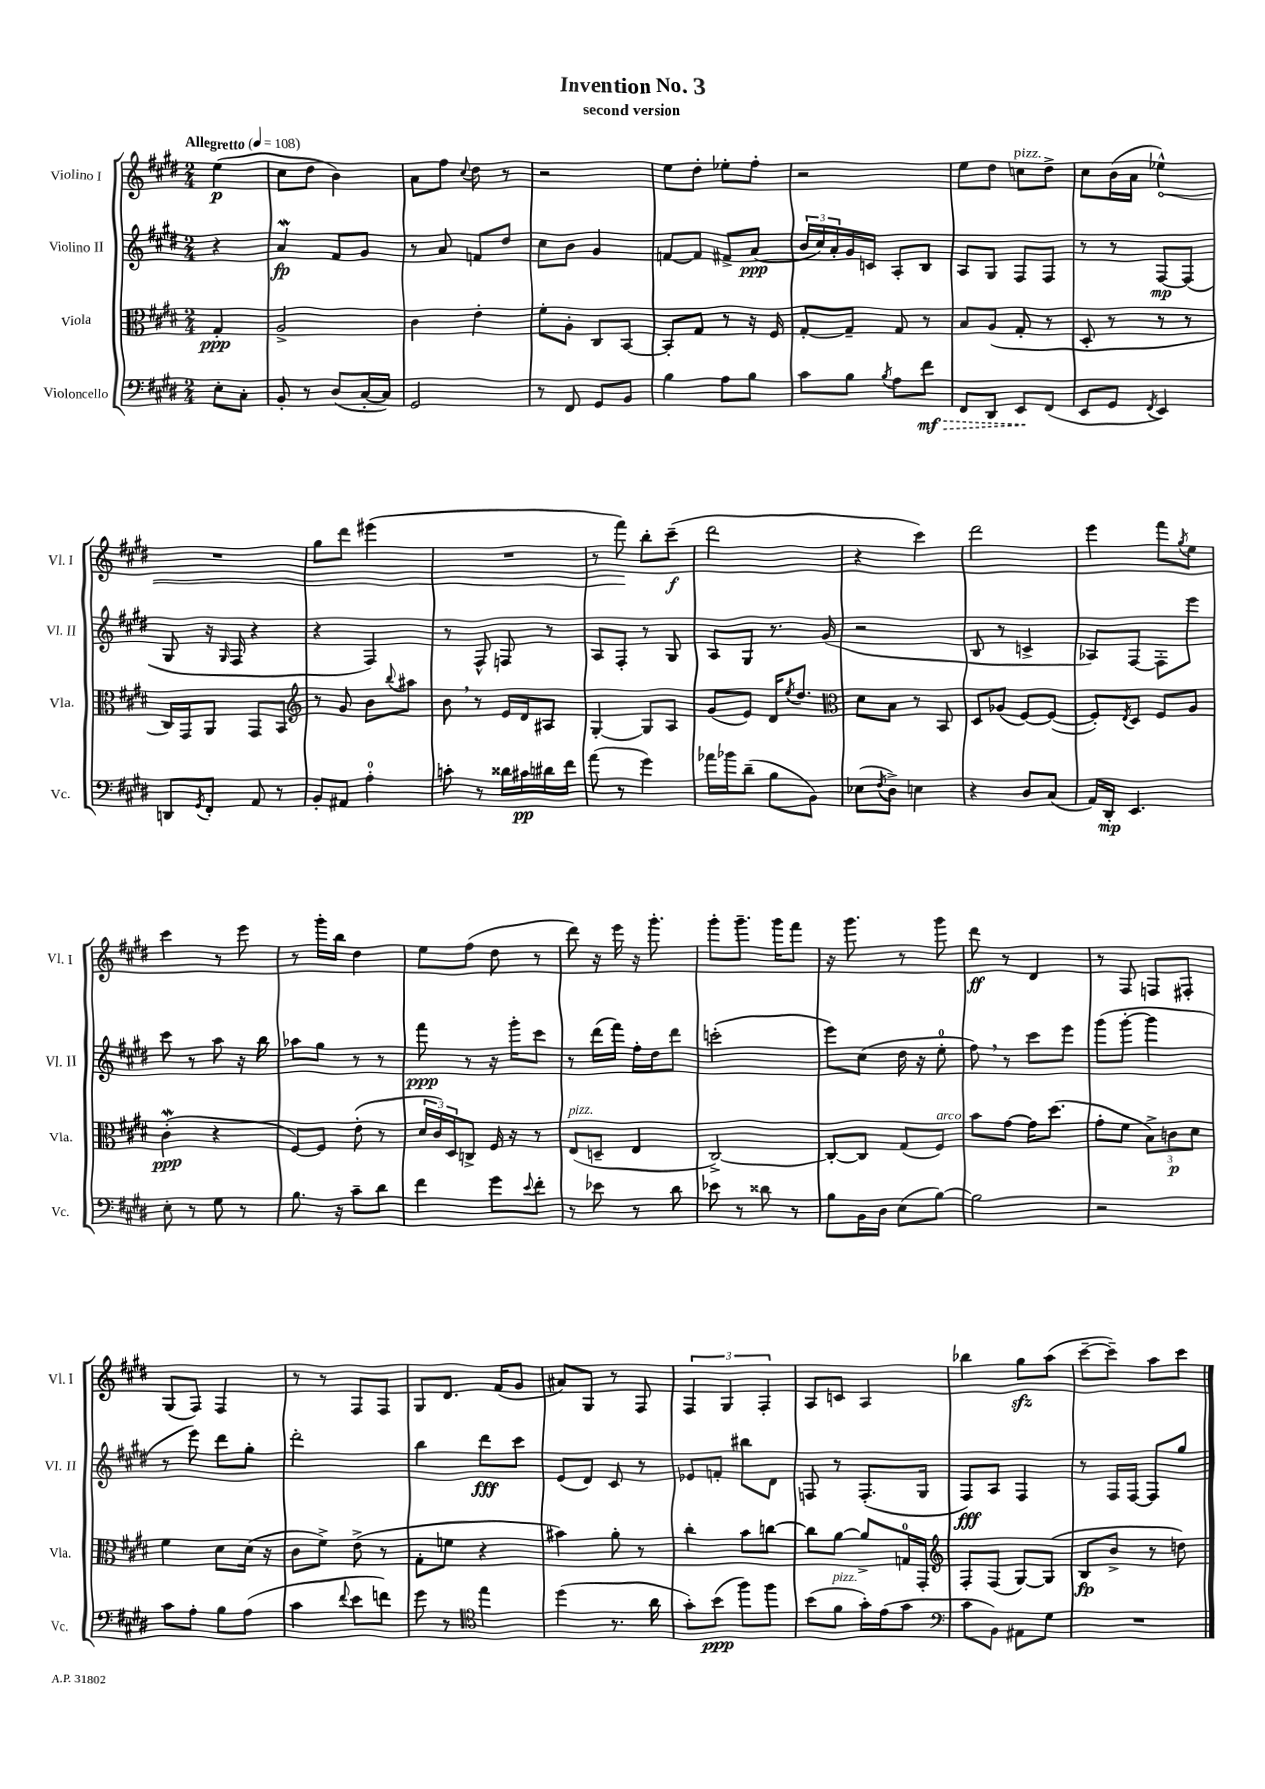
\header { title = "Invention No. 3" subtitle = "second version" }
<<
\new StaffGroup <<
\new Staff = "s0" \with { instrumentName = "Violino I" shortInstrumentName = "Vl. I" } {
    \clef treble \key e \major \numericTimeSignature \time 2/4 \partial 4 \tempo "Allegretto" 4 = 108
    e''4\p( |
    cis''8 dis''8 b'4) |
    a'8 fis''8 \appoggiatura { cis''8 } dis''8 r8 |
    r2 |
    e''8 dis''8-. ees''8-. fis''8-. |
    r2 |
    e''8 dis''8 c''8^\markup { \italic "pizz." } dis''8-> |
    cis''8 b'16( a'16 \once \override Hairpin.circled-tip = ##t ees''4-^\<) |
    R2 |
    gis''8 dis'''8 eis'''4( |
    R2 |
    r8 fis'''8\!) b''8-. cis'''8--\f( |
    dis'''2 |
    r4 cis'''4) |
    dis'''2 |
    e'''4 fis'''8 \acciaccatura { gis''8 } e''8 |
    cis'''4 r8 e'''8 |
    r8 gis'''16-. b''16 dis''4 |
    e''8 fis''8( dis''8 r8 |
    dis'''8) r16 e'''16 r16 gis'''8.-. |
    gis'''8-. gis'''8.-- gis'''16 fis'''8 |
    r16 gis'''8. r8 gis'''8 |
    dis'''8\ff r8 dis'4 |
    r8 fis8 f8 fis8-. |
    gis8( fis8) fis4 |
    r8 r8 fis8 fis8 |
    gis8 dis'8. fis'16( gis'8 |
    ais'8) gis8 r8 fis8 |
    \tuplet 3/2 { fis4 gis4 fis4-. } |
    a8 c'8 a4 |
    bes''4 gis''8\sfz a''8( |
    cis'''8~-- cis'''8--) a''8 cis'''8 \bar "|." |
}
\new Staff = "s1" \with { instrumentName = "Violino II" shortInstrumentName = "Vl. II" } {
    \clef treble \key e \major \numericTimeSignature \time 2/4 \partial 4
    r4 |
    a'4\mordent\fp fis'8 gis'8 |
    r8 a'8 f'8 dis''8 |
    cis''8 b'8 gis'4 |
    f'8~ f'8 fis'8-> a'8\ppp( |
    \tuplet 3/2 { b'16 cis''16) a'16-. } gis'16 c'16 a8-. b8 |
    a8 gis8 fis8 fis8 |
    r8 r8 fis8~\mp fis8( |
    gis8 r16 \grace { gis16 } fis16 r4 |
    r4 fis4) |
    r8 fis8-^ f8 r8 |
    a8 fis8-. r8 gis8 |
    a8 gis8 r8. gis'16( |
    r2 |
    b8 r8 c'4-> |
    aes8) fis8~ fis8-. e'''8 |
    cis'''8 r8 a''8 r16 b''16 |
    aes''8 gis''8 r8 r8 |
    fis'''8\ppp r8 r16 gis'''16-. cis'''8 |
    r8 dis'''16( fis'''16) fis''16-. dis''16 dis'''8 |
    c'''2-.( |
    e'''8) cis''8( dis''16 r16 e''8-0-. |
    fis''8) \breathe r8 cis'''8 e'''8 |
    gis'''8( gis'''8~-. gis'''4 |
    r8 e'''8) dis'''8 gis''8-. |
    dis'''2-. |
    b''4 dis'''8\fff cis'''8 |
    e'8( dis'8) cis'8 r8 |
    ees'8 f'8-. bis''8 dis'8 |
    f8 r8 f8.-.( gis16 |
    fis8\fff) a8 fis4 |
    r8 fis16 fis16~ fis8 gis''8 \bar "|." |
}
\new Staff = "s2" \with { instrumentName = "Viola" shortInstrumentName = "Vla." } {
    \clef alto \key e \major \numericTimeSignature \time 2/4 \partial 4
    gis4-.\ppp |
    a2-> |
    cis'4 e'4-. |
    fis'8-. a8-. cis8 b,8~ |
    b,8-. gis8 r8 r16 fis16 |
    gis8~-. gis8-- gis8 r8 |
    b8 a8( gis8-. r8 |
    dis8-. r8 r8 r8 |
    cis16) gis,16 a,8 gis,8 b,8 |
    \clef treble r8 gis'8 b'8 \appoggiatura { b''8 } ais''8 |
    b'8 \breathe r8 e'16 dis'16 ais8 |
    gis4~-. gis8 a8 |
    gis'8( e'8) dis'16 \acciaccatura { e''8 } dis''8. |
    \clef alto dis'8 b8 r8 b,8 |
    dis8 aes8( fis8~) fis8~( |
    fis8-.) \acciaccatura { e8 } dis8 fis8 a8 |
    cis'4-.\mordent\ppp( r4 |
    fis8~) fis8 e'8-.( r8 |
    \tuplet 3/2 { dis'16 cis'16) dis16 } c8-> fis16 r16 r8 |
    e8^\markup { \italic "pizz." }( d8-- e4 |
    cis2~->) |
    cis8~-. cis8 gis8( fis8^\markup { \italic "arco" }) |
    b'8 gis'8~ gis'16 dis''8.( |
    gis'8-. fis'8 \tuplet 3/2 { b8->) c'8\p dis'8 } |
    fis'4 dis'8 dis'16( r16 |
    cis'8 fis'8->) e'8->( r8 |
    gis8-. f'8 r4 |
    bis'4) a'8-. r8 |
    cis''4-. b'8 c''8~ |
    c''8 a'8~ a'8-> g16-0 gis,16-. |
    \clef treble fis8-. fis8( gis8~) gis8( |
    b8\fp b'8-> r8 d''8) \bar "|." |
}
\new Staff = "s3" \with { instrumentName = "Violoncello" shortInstrumentName = "Vc." } {
    \clef bass \key e \major \numericTimeSignature \time 2/4 \partial 4
    e8-. cis8-. |
    b,8-. r8 dis8( cis16~-. cis16) |
    gis,2 |
    r8 fis,8 gis,8 b,8 |
    b4 a8 b8 |
    cis'8 b8 \acciaccatura { b8 } a8 \once \override Hairpin.style = #'dashed-line fis'8\mf\> |
    fis,8 dis,8 e,8\! fis,8( |
    e,8 gis,8 \acciaccatura { fis,8 } e,4) |
    d,8 \acciaccatura { gis,8 } fis,8-. a,8 r8 |
    b,8-. ais,8 a4-0-. |
    c'8-. r8 disis'16 cis'16\pp dis'16 fis'16 |
    a'8( r8 gis'4) |
    aes'16 bes'16 dis'8--( b8 b,8) |
    ees8( \acciaccatura { fis8 } dis8->) e4 |
    r4 dis8 cis8( |
    a,16) dis,16-.\mp e,4. |
    e8-. r8 gis8 r8 |
    b8. r16 cis'8-- dis'8 |
    fis'4 gis'8 \appoggiatura { e'8 } fis'8-. |
    r8 ees'8 r8 dis'8 |
    ees'8 r8 disis'8 r8 |
    b8 b,16 dis16 e8( b8~) |
    b2 |
    r2 |
    cis'8 a8-. b8 a8( |
    cis'4 \appoggiatura { fis'8 } e'8 f'8) |
    gis'8 r8 \clef tenor e''4 |
    dis''4( r8. a'16 |
    gis'8-.) b'8\ppp( fis''8) fis''8 |
    b'8( fis'8^\markup { \italic "pizz." } gis'16-.) e'16( gis'8 |
    \clef bass cis'8 b,8) ais,8 gis8 |
    R2 \bar "|." |
}
>>
>>
\layout { \context { \Score \remove "Bar_number_engraver" } }
